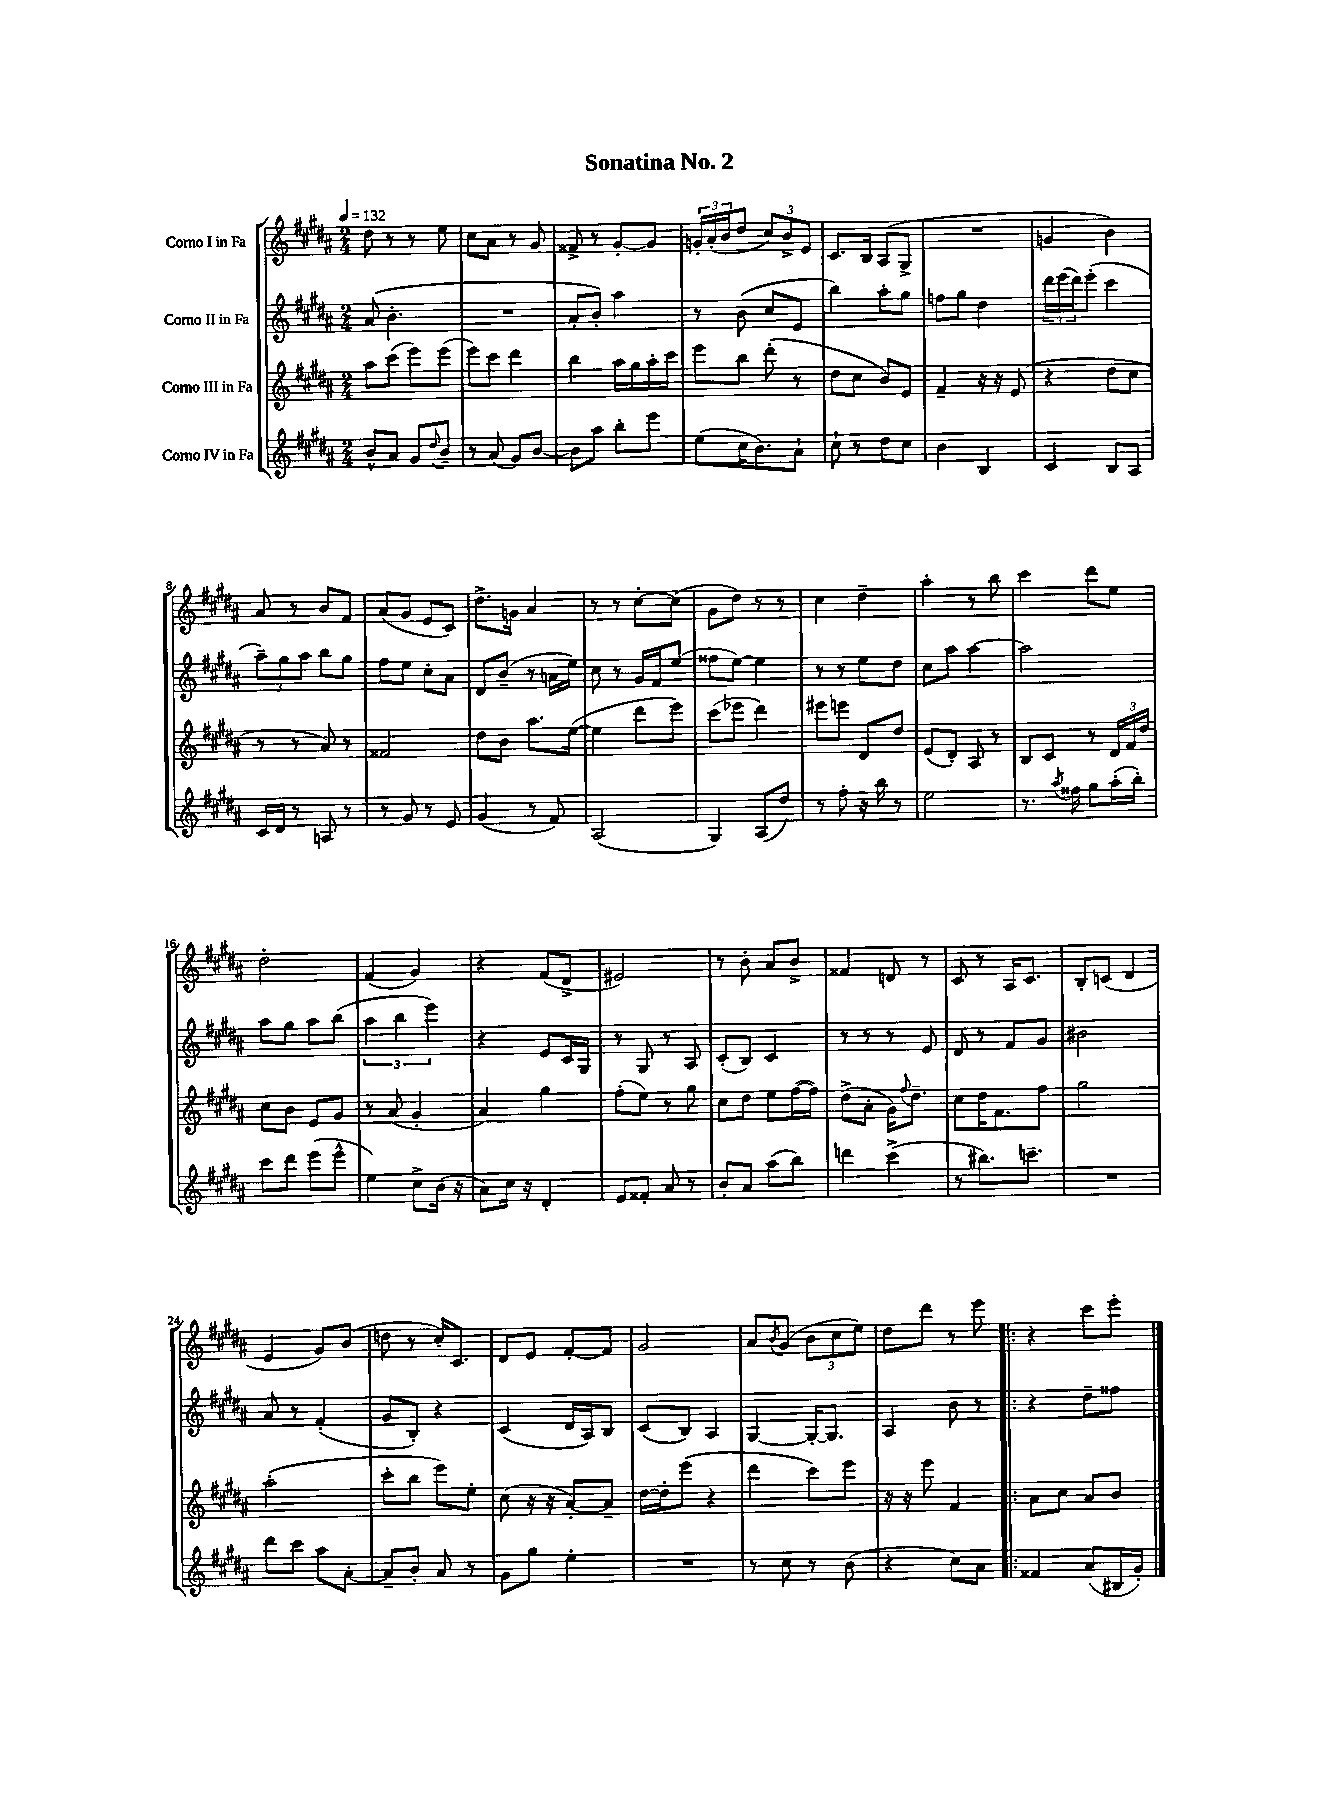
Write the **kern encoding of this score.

**kern	**kern	**kern	**kern
*staff4	*staff3	*staff2	*staff1
*clefG2	*clefG2	*clefG2	*clefG2
*k[f#c#g#d#a#]	*k[f#c#g#d#a#]	*k[f#c#g#d#a#]	*k[f#c#g#d#a#]
*M2/4	*M2/4	*M2/4	*M2/4
*MM132	*MM132	*MM132	*MM132
8b^^/L	8aa#\L	(8a#/	8dd#\
8a#/J	(8ccc#\J	4.b'\	8r
8g#/L	8eee\L)	.	8r
8qqdd#/	.	.	.
8b~/J	(8eee\J	.	8ee\
=	=	=	=
8r	8eee\L)	2r	8cc#\L
(8a#/	8ccc#\J	.	8a#\J
8g#/L)	4ddd#\	.	8r
[8b/J	.	.	8g#/
=	=	=	=
8b\]L	4bb\	8a#'/L	8f##^/
8aa#\J	.	8b'/J)	8r
8bb'\L	16aa#\LL	4aa#\	[8g#'/L
.	16gg#\	.	.
8eee\J	16aa#'\	.	8g#/]J
.	16ccc#\JJ	.	.
=	=	=	=
(8ee\L	8eee\L	8r	24g'/LL
.	.	.	(24a#'/
.	.	.	24b/J
16cc#\K	8bb\J	(8b\	8dd#/J
8.b\)	.	.	.
.	(8ddd#'\	8cc#/L	12cc#/L)
.	.	.	12b^/
8a#`\J	8r	8e/J	.
.	.	.	12e/J
=	=	=	=
8cc#`\	8dd#\L	4bb\)	8.c#/L
8r	8cc#\J	.	.
.	.	.	16B/Jk
8dd#\L	8b/L)	8aa#'\L	(8A#/L
8cc#\J	8e/J	8gg#\J	8G#^/J
=	=	=	=
4b\	4f#~/	8ff\L	2r
.	.	8gg#\J	.
4B/	16r	4dd#\	.
.	16r	.	.
.	(8e/	.	.
=	=	=	=
4c#/	4r	24ddd#\LL	4g/
.	.	(24eee\	.
.	.	24ddd#\J)	.
.	.	(8eee'\J	.
8B/L	8dd#\L	4ccc#\	4b\)
8A#/J	8cc#\J	.	.
=	=	=	=
16c#/LL	8r	12aa#~\L)	8a#/
16d#/JJ	.	.	.
.	.	12gg#\	.
8r	8r	.	8r
.	.	12aa#\J	.
8A/	8a#/)	8bb\L	8b/L
8r	8r	8gg#\J	8f#/J
=	=	=	=
8r	2f##/	8ff#\L	(8a#/L
8g#/	.	8ee\J	8g#/J
8r	.	8cc#'\L	8e/L
8e/	.	8a#\J	8c#/J)
=	=	=	=
(4g#/	8dd#\L	8d#/L	8.dd#^\L
.	8b\J	(8b~/J	.
.	.	.	16g\Jk
8r	8.aa#\L	8r	4a#/
8f#/)	.	16a\LL	.
.	([16ee\Jk	16ee\JJ)	.
=	=	=	=
(2A#/	4ee\]	8cc#\	8r
.	.	8r	8r
.	8ddd#\L	16g#/LL	[8cc#'\L
.	.	16f#/J	.
.	8eee\J)	(8ee/J	(8cc#\]J
=	=	=	=
4G#/)	(8ccc#\L	8ff##\L	8g#\L
.	8eee-\J	[8ee\J)	8dd#\J)
(8A#/L	4ddd#\)	4ee\]	8r
8dd#/J)	.	.	8r
=	=	=	=
8r	8eee#\L	8r	4cc#\
8ff#'\	8eee\J	8r	.
16r	8d#/L	8ee\L	4dd#~\
16bb\	.	.	.
8r	8dd#/J	8dd#\J	.
=	=	=	=
2ee\	(8e/L	8cc#\L	4aa#'\
.	8d#'/J)	8aa#\J	.
.	8A#/	[4aa#\	8r
.	8r	.	8bb\
=	=	=	=
8.r	8B/L	2aa#\]	4ccc#\
.	8c#/J	.	.
8qaa#/	.	.	.
16ff##\	.	.	.
8gg#\L	8r	.	8ddd#\L
(16aa#'\L	24d#/LL	.	8ee\J
.	24f#/	.	.
16bb'\JJ)	.	.	.
.	24dd#/JJ	.	.
=	=	=	=
8ccc#\L	8cc#\L	8aa#\L	2dd#'\
8ddd#\J	8b\J	8gg#\J	.
(8eee\L	8e/L	8aa#\L	.
8eee^^\J	8g#/J	(8bb\J	.
=	=	=	=
4ee\)	8r	6aa#\	(4f#/
.	(8a#/	.	.
.	.	6bb\	.
8cc#^\L	4g#'/	.	4g#/)
.	.	6eee\)	.
(16b\Jk	.	.	.
16r	.	.	.
=	=	=	=
8a#\L)	4a#/)	4r	4r
16cc#\Jk	.	.	.
16r	.	.	.
4d#'/	4gg#\	8e/L	(8f#/L
.	.	16c#/L	8d#^/J
.	.	16G#/JJ	.
=	=	=	=
8e/L	(8ff#'\L	8r	2e#/)
8f##'/J	8ee\J)	8G#/	.
8a#/	8r	8r	.
8r	8gg#\	8A#/	.
=	=	=	=
8b'/L	8cc#\L	(8c#'/L	8r
8a#/J	8dd#\J	8B/J)	8b'\
(8aa#\L	8ee\L	4c#/	8a#/L
8bb\J)	([16ff#\L	.	8b^/J
.	16ff#\]JJ)	.	.
=	=	=	=
4ddd\	(8dd#^\L	8r	4f##/
.	8a#'\J	8r	.
(4ccc#^\	16g#\LK)	8r	8d/
.	8qqff#/	.	.
.	8.dd#~\J	.	.
.	.	8e/	8r
=	=	=	=
8r	8cc#\L	8d#/	8c#/
8.bb#\L)	16dd#\K	8r	8r
.	8.f#\	.	.
.	.	8f#/L	16A#/LK
8.ccc~\J	.	.	8.c#/J
.	8ff#\J	8g#/J	.
=	=	=	=
2r	2gg#\	2b#\	8B'/L
.	.	.	(8c/J
.	.	.	4d#/
=	=	=	=
8ddd#\L	(2aa#'\	8a#/	4e/
8ccc#\J	.	8r	.
8aa#\L	.	(4f#'/	8g#/L)
[8a#'\J	.	.	(8b/J
=	=	=	=
8a#~/]L	8ccc#'\L	8g#/L	8dd\
8b'/J	8bb\J	8B'/J)	8r
8a#/	8eee\L)	4r	16cc#'/LK)
.	.	.	8.c#/J
8r	8ee'\J	.	.
=	=	=	=
8g#\L	(8cc#\	(4c#/	8d#/L
8gg#\J	16r	.	8e/J
.	16r	.	.
4ee'\	[8a#'/L)	16d#/LL	[8f#'/L
.	.	16A#/J)	.
.	8a#~/]J	8B/J	8f#/]J
=	=	=	=
2r	[16dd#\LL	(8c#/L	2g#/
.	16dd#'\]J	.	.
.	(8eee\J	8B/J)	.
.	4r	4A#/	.
=	=	=	=
8r	4ddd#\	[4G#/	8a#/L
.	.	.	8qb/
8cc#\	.	.	(8g#/J
8r	8ccc#\L)	16G#'/_LK	12b\L
.	.	8.G#/]J	.
.	.	.	12cc#\
(8b\	8eee\J	.	.
.	.	.	12ee\J)
=	=	=	=
4r	16r	4A#/	8dd#\L
.	16r	.	.
.	8eee\	.	8ddd#\J
8cc#\L)	4f#/	8b\	8r
8a#\J	.	8r	8eee\
=!|:	=!|:	=!|:	=!|:
4f##/	8a#\L	4r	4r
.	8cc#\J	.	.
(8a#/L	8a#/L	8dd#~\L	8ccc#\L
16B#/L	8b/J	8ff##\J	8eee'\J
16g#'/JJ)	.	.	.
==	==	==	==
*-	*-	*-	*-
